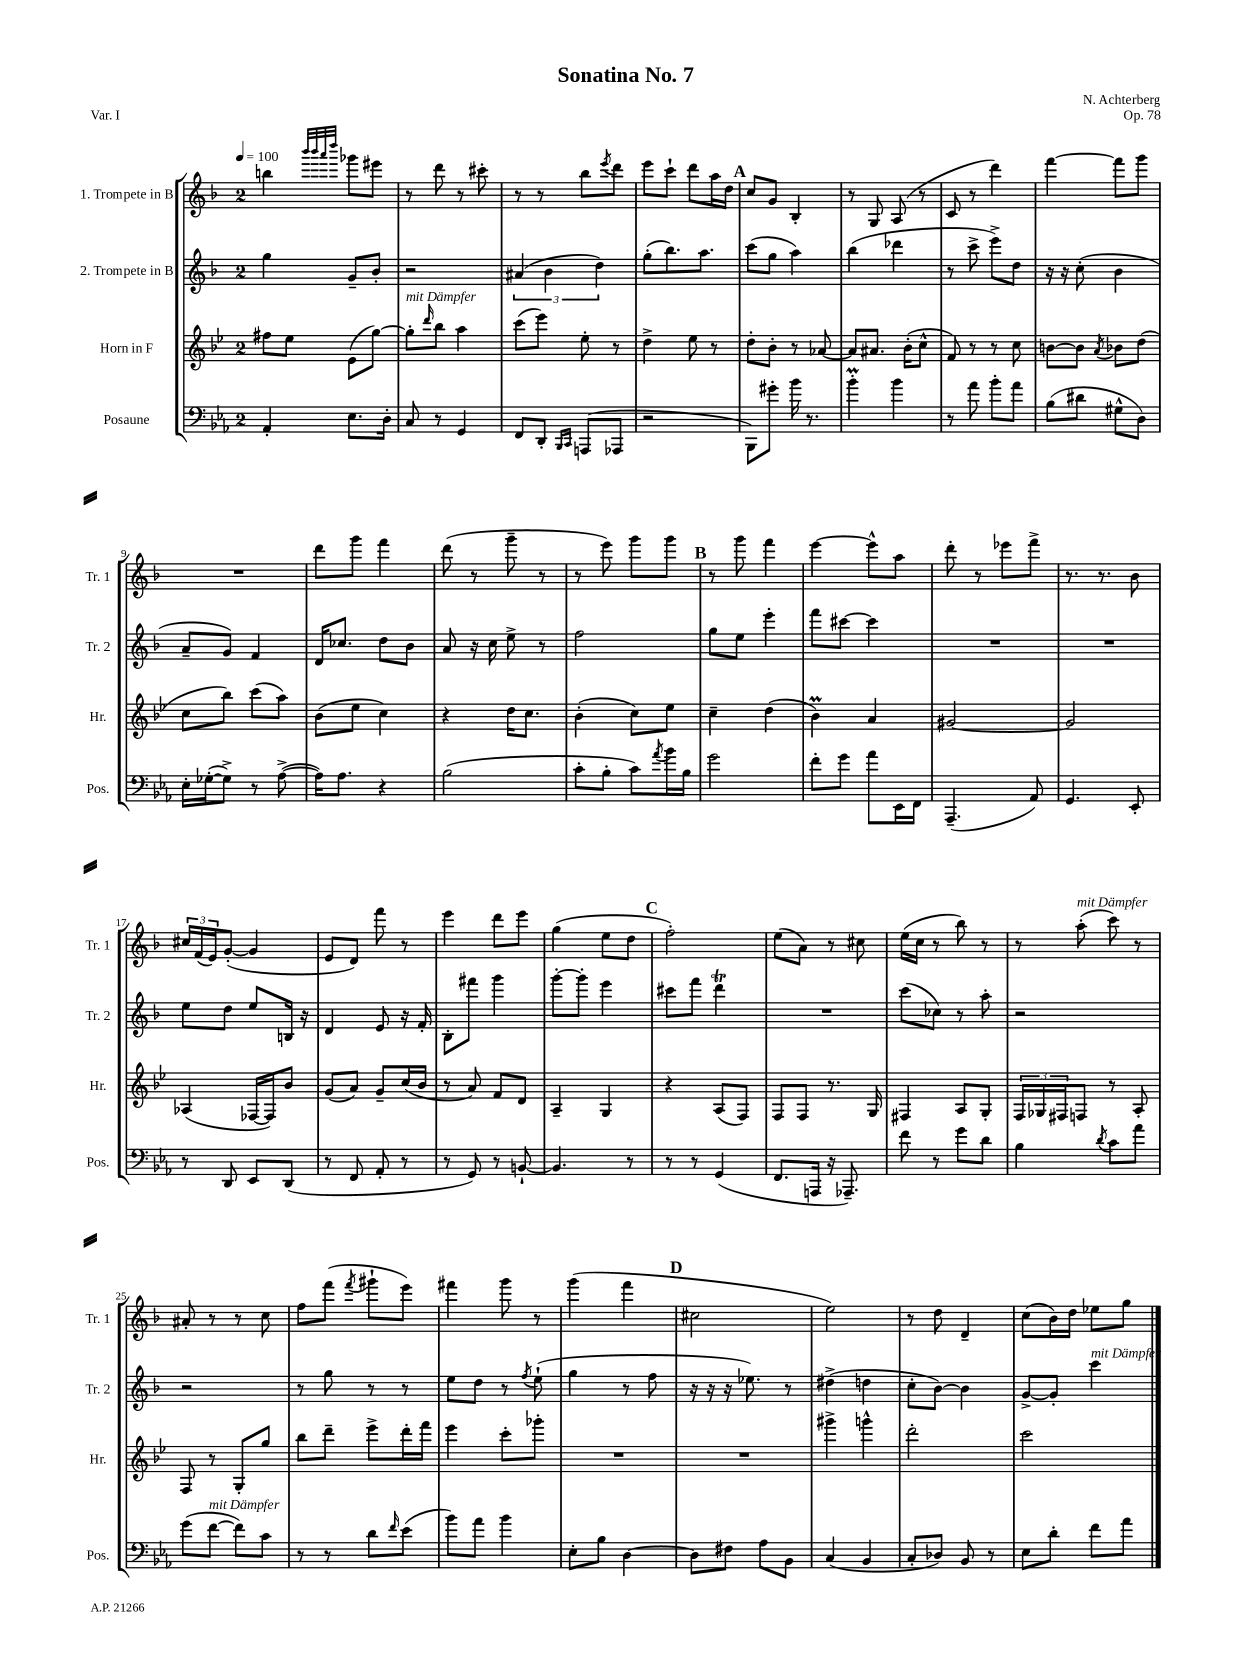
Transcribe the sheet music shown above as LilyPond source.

\header { title = "Sonatina No. 7" composer = "N. Achterberg" opus = "Op. 78" piece = "Var. I" }
<<
\new StaffGroup <<
\new Staff = "s0" \with { instrumentName = "1. Trompete in B" shortInstrumentName = "Tr. 1" } {
    \clef treble \key f \major \once \override Staff.TimeSignature.style = #'single-digit \time 2/4 \tempo 4 = 100
    b''4 \grace { bes'''32 bes'''32 a'''32 d''''32 } ges'''8 eis'''8 |
    r8 d'''8 r8 cis'''8-. |
    r8 r8 bes''8 \acciaccatura { e'''8 } d'''8 |
    e'''8 c'''8-! d'''8 a''16 d''16 |
    \mark \markup { \bold "A" } c''8 g'8 bes4-. |
    r8 g8 a8( r8 |
    c'8 r8 d'''4) |
    f'''4~ f'''8 g'''8 |
    R2 |
    d'''8 g'''8 f'''4 |
    d'''8( r8 g'''8-- r8 |
    r8 e'''8) g'''8 g'''8 |
    \mark \markup { \bold "B" } r8 g'''8 f'''4 |
    e'''4~ e'''8-^ a''8 |
    d'''8-. r8 ees'''8 f'''8-> |
    r8. r8. bes'8 |
    \tuplet 3/2 { cis''16 f'16( e'16) } g'8~-.( g'4 |
    e'8 d'8) f'''8 r8 |
    e'''4 d'''8 e'''8 |
    g''4( e''8 d''8 |
    \mark \markup { \bold "C" } f''2-.) |
    e''8( a'8) r8 cis''8 |
    e''16( c''16 r8 bes''8) r8 |
    r8 a''8-.^\markup { \italic "mit Dämpfer" }( c'''8) r8 |
    ais'8-. r8 r8 c''8 |
    f''8 f'''8( \acciaccatura { f'''8 } gis'''8-! e'''8) |
    fis'''4 g'''8 r8 |
    g'''4( f'''4 |
    \mark \markup { \bold "D" } cis''2 |
    e''2) |
    r8 d''8 d'4-- |
    c''8( bes'16) d''16 ees''8 g''8 \bar "|." |
}
\new Staff = "s1" \with { instrumentName = "2. Trompete in B" shortInstrumentName = "Tr. 2" } {
    \clef treble \key f \major \once \override Staff.TimeSignature.style = #'single-digit \time 2/4
    g''4 g'8-- bes'8-. |
    r2 |
    \tuplet 3/2 { ais'4( bes'4 d''4) } |
    g''8-.( bes''8.) a''8. |
    \mark \markup { \bold "A" } c'''8( g''8 a''4) |
    bes''4( des'''4 |
    r8 c'''8-> e'''8->) d''8 |
    r16 r16 c''8-.( bes'4 |
    a'8-- g'8) f'4 |
    d'16 ces''8. d''8 bes'8 |
    a'8 r16 c''16 e''8-> r8 |
    f''2 |
    \mark \markup { \bold "B" } g''8 e''8 e'''4-. |
    f'''8 cis'''8~ cis'''4 |
    R2 |
    R2 |
    e''8 d''8 e''8 b16 r16 |
    d'4 e'8 r16 f'16-. |
    bes8-. fis'''8 g'''4 |
    g'''8~-. g'''8-. e'''4 |
    \mark \markup { \bold "C" } cis'''8 f'''8 d'''4\trill |
    R2 |
    c'''8( ces''8) r8 a''8-. |
    r2 |
    r2 |
    r8 g''8 r8 r8 |
    e''8 d''8 r8 \acciaccatura { f''8 } e''8-!( |
    g''4 r8 f''8 |
    \mark \markup { \bold "D" } r16 r16 r16 ees''8.) r8 |
    dis''4->( d''4 |
    c''8-. bes'8~) bes'4 |
    g'8~-> g'8-. c'''4^\markup { \italic "mit Dämpfer" } \bar "|." |
}
\new Staff = "s2" \with { instrumentName = "Horn in F" shortInstrumentName = "Hr." } {
    \clef treble \key bes \major \once \override Staff.TimeSignature.style = #'single-digit \time 2/4
    fis''8 ees''8 ees'8( g''8~) |
    g''8-.^\markup { \italic "mit Dämpfer" } \grace { d'''16 } bes''8 a''4 |
    c'''8( ees'''8) ees''8-. r8 |
    d''4-> ees''8 r8 |
    \mark \markup { \bold "A" } d''8-. bes'8-. r8 aes'8~ |
    aes'8 ais'8. bes'16-.( c''8-^ |
    f'8) r8 r8 c''8 |
    b'8~ b'8 \acciaccatura { a'8 } bes'8 d''8( |
    c''8 bes''8) c'''8( a''8) |
    bes'8( ees''8 c''4) |
    r4 d''16 c''8. |
    bes'4-.( c''8) ees''8 |
    \mark \markup { \bold "B" } c''4-- d''4( |
    bes'4\prall) a'4 |
    gis'2~ |
    gis'2 |
    aes4( fes16~ fes16) bes'8 |
    g'8( a'8) g'8-- c''16( bes'16 |
    r8 a'8) f'8 d'8 |
    a4-- g4 |
    \mark \markup { \bold "C" } r4 a8( f8) |
    f8 f8 r8. g16 |
    fis4 a8 g8-. |
    \tuplet 3/2 { f16 ges16 fis16 } f8 r8 a8-. |
    f8 r8 g8-. g''8 |
    bes''8 d'''8-- ees'''8-> d'''16-. f'''16 |
    ees'''4 c'''8-. ges'''8-. |
    R2 |
    \mark \markup { \bold "D" } R2 |
    gis'''4-> g'''4-^ |
    d'''2-. |
    c'''2 \bar "|." |
}
\new Staff = "s3" \with { instrumentName = "Posaune" shortInstrumentName = "Pos." } {
    \clef bass \key ees \major \once \override Staff.TimeSignature.style = #'single-digit \time 2/4
    aes,4-. ees8. d16-. |
    c8 r8 g,4 |
    f,8 d,8-. \grace { bes,,16 c,16 } a,,8( aes,,8 |
    r2 |
    \mark \markup { \bold "A" } bes,,8) gis'8-. bes'16 r8. |
    bes'4-.\prall bes'4 |
    r8 aes'8 bes'8-. aes'8 |
    bes8( dis'8 gis8-^ d8) |
    ees16-. ges16~-.( ges8->) r8 aes8~->( |
    aes16) aes8. r4 |
    bes2( |
    c'8-. bes8-. c'8) \acciaccatura { aes'8 } bes'16 bes16 |
    \mark \markup { \bold "B" } g'2 |
    f'8-. g'8 aes'8 ees,16 f,16 |
    aes,,4.--( aes,8) |
    g,4. ees,8-. |
    r8 d,8 ees,8 d,8( |
    r8 f,8 aes,8-. r8 |
    r8 g,8) r8 b,8~-! |
    b,4. r8 |
    \mark \markup { \bold "C" } r8 r8 g,4( |
    f,8. a,,16 r16 aes,,8.--) |
    f'8 r8 g'8 d'8 |
    bes4 \acciaccatura { d'8 } c'8 aes'8 |
    g'8( f'8~^\markup { \italic "mit Dämpfer" } f'8) c'8 |
    r8 r8 d'8 \grace { f'16 } ees'8( |
    bes'8) aes'8 bes'4 |
    ees8-. bes8 d4~ |
    \mark \markup { \bold "D" } d8 fis8 aes8 bes,8 |
    c4( bes,4 |
    c8-. des8) bes,8 r8 |
    ees8 d'8-. f'8 aes'8 \bar "|." |
}
>>
>>
